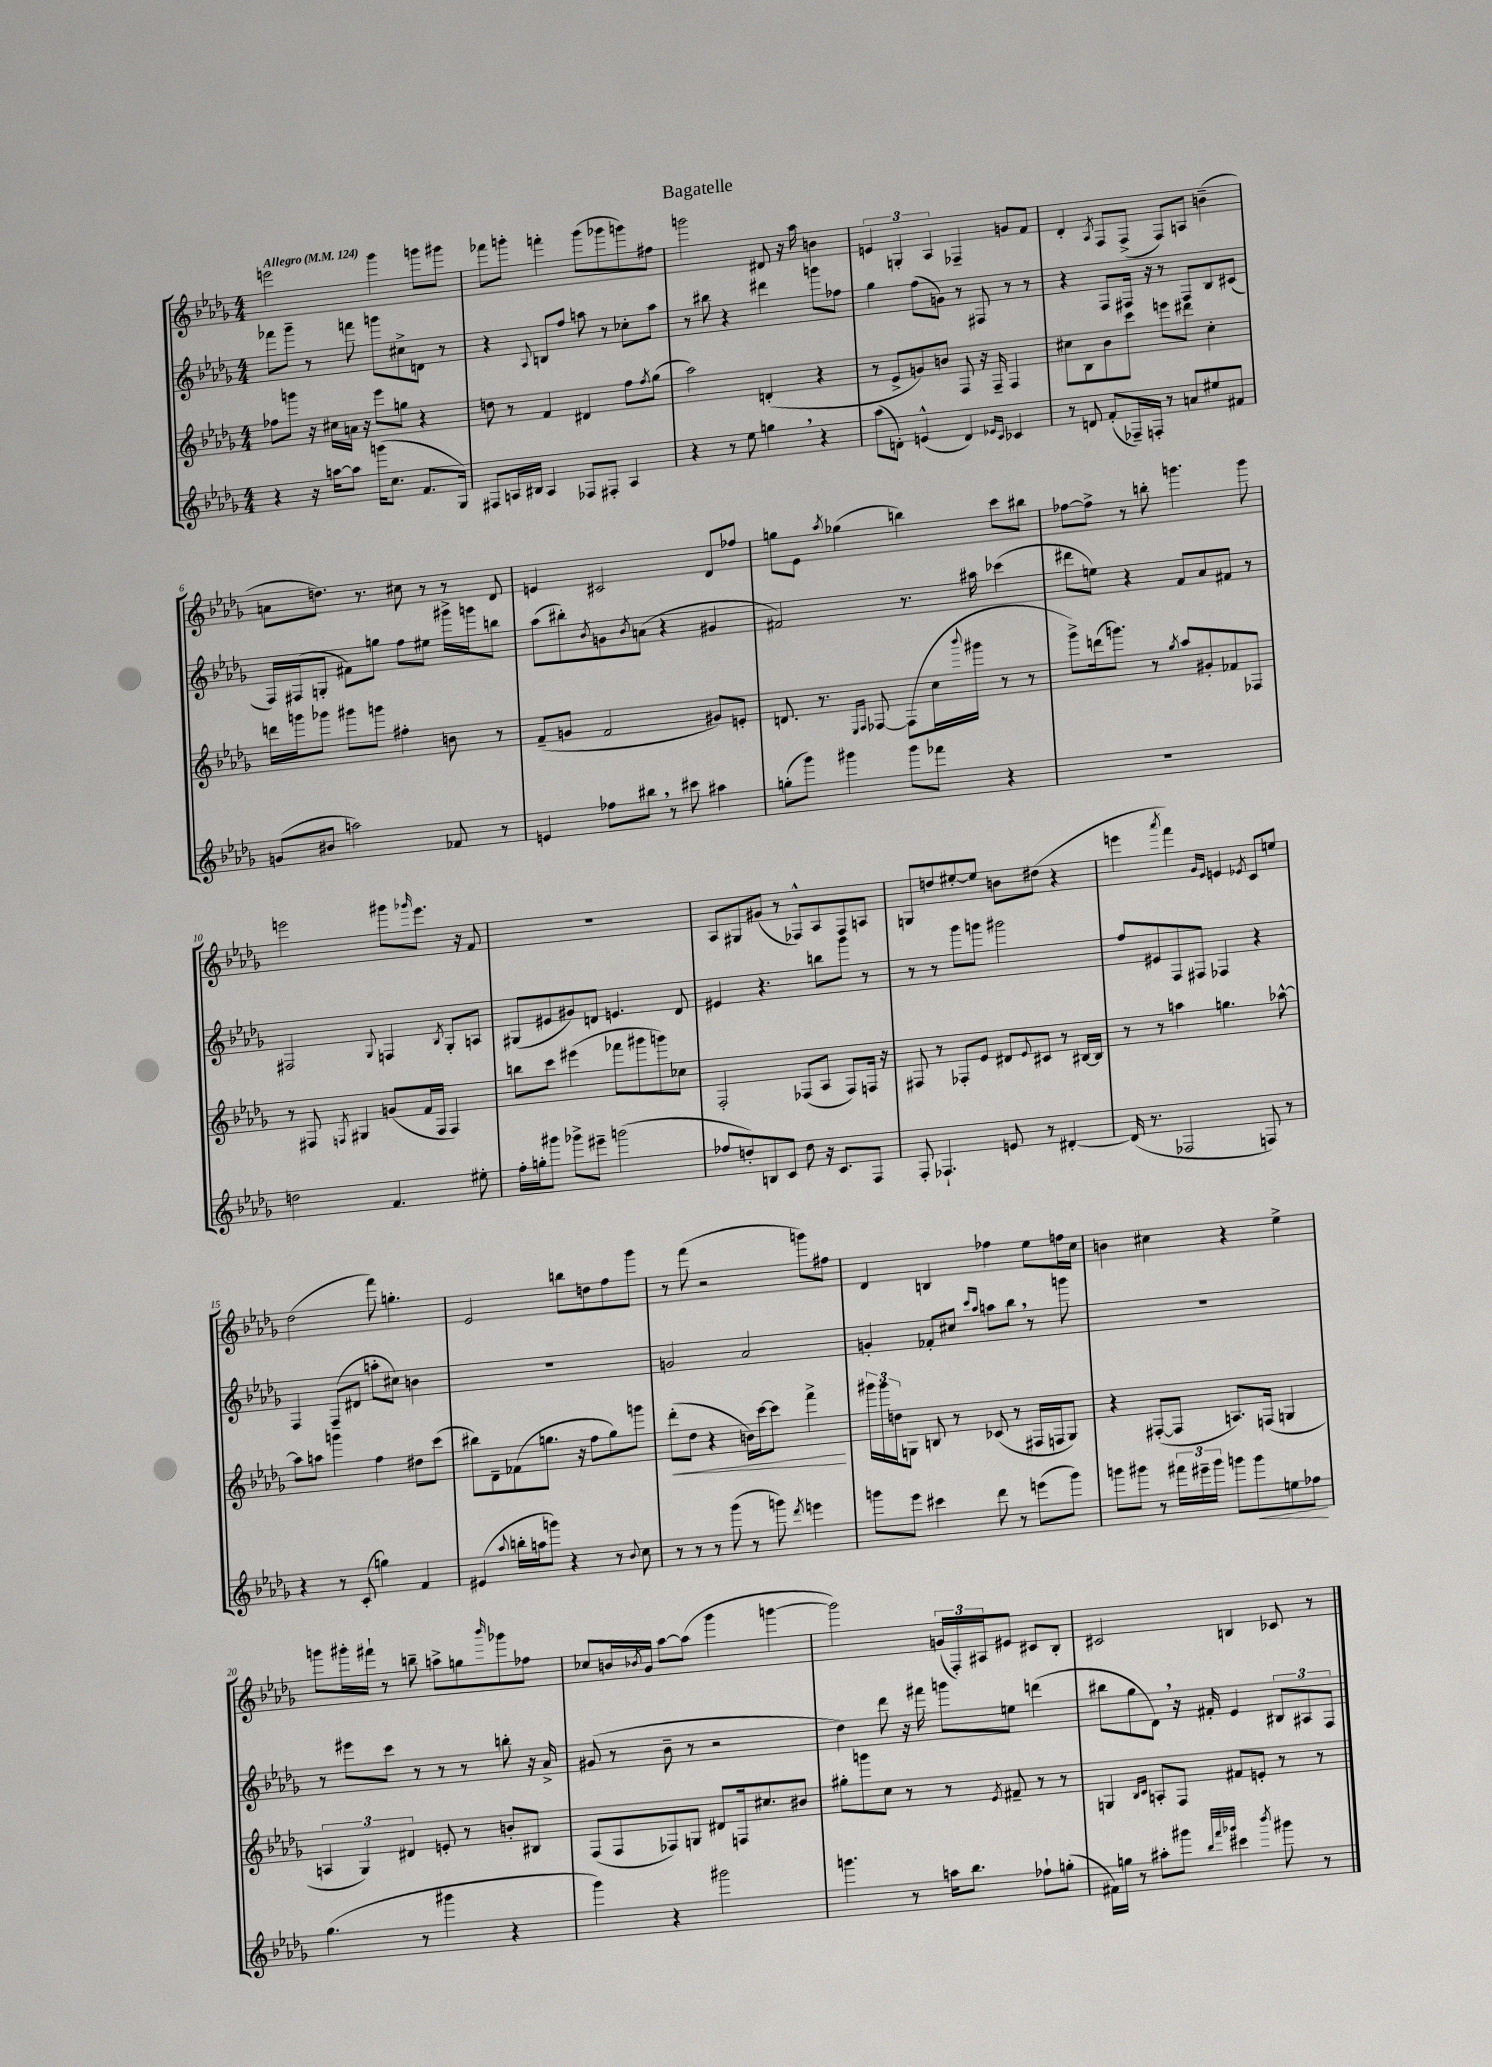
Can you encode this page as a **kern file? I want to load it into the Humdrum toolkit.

**kern	**kern	**kern	**kern
*staff4	*staff3	*staff2	*staff1
*clefG2	*clefG2	*clefG2	*clefG2
*k[b-e-a-d-g-]	*k[b-e-a-d-g-]	*k[b-e-a-d-g-]	*k[b-e-a-d-g-]
*M4/4	*M4/4	*M4/4	*M4/4
*MM124	*MM124	*MM124	*MM124
4r	8ff-	8fff-	2eee
.	8ggg	8ggg-~	.
16r	16r	8r	.
[16aa	16cc#	.	.
8aa]	16a	8fff	.
.	16r	.	.
(16ggg	8eee-	8ggg	4ggg-
8.cc	.	.	.
.	8gg	8cc#^	.
8.f	4r	8d	8ggg
.	.	8r	8ggg#
16G-)	.	.	.
=	=	=	=
8F#	8dd	4r	8fff-
16A	8r	.	8ggg'
16B#	.	.	.
.	.	8qqA-	.
4A	4f	8B	4fff'
.	.	8ff	.
8F-	4d#	8aa	(8ggg
8F#'	.	8r	8ggg-
4A	8ff	8cc-'	8ggg)
.	8qff	.	.
.	(8gg-	8aa	8ff#
=	=	=	=
4r	2aa-)	8r	2ggg
.	.	8bb#	.
8r	.	4r	.
8ee-	.	.	.
4gg	(4d'	4ddd#	8d#
.	.	.	16r
.	.	.	16aa-
4r	4r	8ggg	4b
.	.	8ff-	.
=	=	=	=
(8aa-	8r	4gg-	6e
8d')	8e-^	.	.
.	.	.	6G'
(4e^^	8g)	(8ff	.
.	.	.	6A-
.	8b	8g)	.
4d)	8F	8r	4F-~
.	16r	8F#	.
.	16F~	.	.
16qqe-	.	.	.
16qqc	.	.	.
4c-	4F	8r	8g
.	.	8r	8f
=	=	=	=
8r	8cc#	4r	4d-'
8d	8B-	.	.
.	.	.	8qA-
(8f'	8b-	8F	8F
16F-~)	8ccc	16F#	(8F^
16F'	.	16r	.
8r	8eee	8r	8F)
8a	8ddd#	8F#	8A
8ee#	4cc#'	8B-	(4b~
8f#	.	(8c#	.
=	=	=	=
(8g	16ddd	16F)	8a
.	16ggg	(16F#	.
8b#	8ggg-	8G'	8.dd)
2aa)	8ggg#	8f#)	.
.	.	.	8.r
.	8ggg	8gg	.
.	4ff#'	8ff	8cc#
.	.	8ee#	8r
8f-	8b	16ggg#^	8r
.	.	16ggg	.
8r	8r	8bb	8d-
=	=	=	=
4e	(8f~	(8aa-	4e
.	8g	8bb#')	.
.	.	8qb-	.
8ff-	2f	8g	2c#
.	.	8qb-	.
8bb#	.	(8a	.
8r	.	4r	.
8ccc#	.	.	.
4aa#	8g#)	4g#	8d-
.	8e'	.	8ff-
=	=	=	=
(8gg'	8.d	2f#)	8gg
8ggg-)	.	.	8e-
.	8.r	.	.
.	.	.	8qaa-
4ggg#	.	.	(4gg-
.	16qqE-	.	.
.	16qqF	.	.
.	[8F-	.	.
8ggg#	(8F-]	8.r	4bb)
8fff-	16cc	.	.
.	8qqbbb-	.	.
.	16ggg#	16aa#	.
4r	8r	(4ccc-	8ccc
.	8r	.	8bb#
=	=	=	=
1r	8ggg-^)	8ddd#	[8ff-
.	(16ddd	8ee)	8ff-^]
.	8.ggg)	.	.
.	.	4r	8r
.	8r	.	8bb'
.	8qgg-	.	.
.	8aa-	8f	4.ggg
.	8g#'	8a-	.
.	8f-	8f#	.
.	8F-	8r	8ggg
=	=	=	=
2dd	8r	2F#	2eee
.	8F#	.	.
.	8qF	.	.
.	4G#	.	.
.	.	8qqG-	.
4.f	(8g	4F	8ggg#
.	.	.	16qqggg-
.	16f	.	8.eee
.	16F	.	.
.	.	8qB-	.
.	4F)	8G-'	.
.	.	.	16r
8ee#'	.	8A	8f
=	=	=	=
16ff'	8bb	(8G#	1r
16gg'	.	.	.
8ggg#	8ccc	8e#	.
8ggg-^	(4eee#	8g#)	.
8eee#~	.	8d	.
(2ggg	8fff-	4.e	.
.	8ggg#	.	.
.	8ggg)	.	.
.	8cc-	8d	.
=	=	=	=
8ff-	2F'	4e#	8A-
8dd')	.	.	8G#
8B	.	4.r	(8g#
8c	.	.	8r
8dd	(8F-	.	8F-^^)
16r	8A-	8bb	8A-
8.c	.	.	.
.	8F-)	8ggg-	8F-
8F	16F	8r	8A
.	16r	.	.
=	=	=	=
8F'	8F#	8r	8G
4.F-`	8r	8r	8dd
.	8F-'	8ggg-	[8ee#'
.	8e-	8ggg	8ee#]
8e	8d#	2ggg#	8b
.	8qqe-	.	.
8r	8c#	.	(8dd#
[4d#'	8r	.	4r
.	[16B#	.	.
.	16B#]	.	.
=	=	=	=
(16d#]	8r	8ff	4eee
8.r	.	.	.
.	8r	8e#	.
.	.	.	8qaaa-
2F-	4aa	8F	4fff)
.	.	8F#	.
.	.	.	16qqg-
.	.	.	16qqe-
.	4.gg	4F-	4e
.	.	.	8qe-
8F)	.	4r	8c
8r	[8aa-^^	.	8ee
=	=	=	=
4r	8aa-]	4F	(2dd-
.	8aa	.	.
8r	4ggg	(8F~	.
(8c'	.	8d#	.
4gg)	4ff	8aa'	8fff)
.	.	8cc#)	4.gg'
4f	8dd#	4b	.
.	(8ccc	.	.
=	=	=	=
(4e#	8bb#)	1r	2e-
.	8d-~	.	.
8qqaa-	.	.	.
16bb'	(8f-	.	.
16aa	.	.	.
8ggg)	8.gg	.	.
4r	.	.	8bb
.	16r	.	.
.	8ff	.	8dd
8r	8gg)	.	8ff
8qqb-	.	.	.
8cc	8ggg	.	8ggg-
=	=	=	=
8r	(8ddd-'	2g	8r
8r	8dd-	.	(8fff
8r	4r	.	2r
(8ggg-	.	.	.
8r	16b)	2a-	.
.	[16ccc	.	.
8ggg)	8ccc]	.	.
8qddd-	.	.	.
4eee	4fff^	.	8ggg)
.	.	.	8ff#
=	=	=	=
8ggg	24ggg#	4g'	4d-
.	24ggg#	.	.
.	24dd	.	.
8eee-	8G	.	.
4ccc#	8B	8f-'	4B
.	8r	8cc#	.
.	.	16qqccc	.
.	.	16qqaa-	.
8ddd-	(8c-	8aa	4ff-
8r	8r	8bb-	.
(8eee	16F#	8r	8ee-
.	16F	.	.
8ggg)	8G)	8ggg	16ff
.	.	.	16cc
=	=	=	=
8ggg	4r	1r	4b
8ggg#	.	.	.
8r	([8F#'	.	4cc#
24fff#	8F#]	.	.
24eee#~	.	.	.
24ggg#	.	.	.
8ggg	8.A)	.	4r
8ggg	.	.	.
.	(16F	.	.
8ee	4G	.	4ee-^
8ff-	.	.	.
=	=	=	=
(4.gg-	6A	8r	8ggg
.	.	8eee#	16ggg#'
.	6G-)	.	.
.	.	.	16fff#`
.	.	8ccc	8r
.	6d#	.	.
8r	.	8r	8bb~
4ggg#	8e'	8r	8aa^
.	8r	8r	8gg
.	.	.	16qqbbb-
4r	8b'	8bb'	8ggg-
.	8B#	16r	8ff-
.	.	16a-^	.
=	=	=	=
4ggg-)	(8F	(8g#	8cc-
.	8F	8r	16b
.	.	.	8qb-
.	.	.	16g-
4r	8F-)	8b-~	[8aa-
.	8G	8r	(8aa-]
2ggg#	8d#	2r	4ggg-
.	16F	.	.
.	8.cc#	.	.
.	.	.	[4ggg
.	8b#	.	.
=	=	=	=
4.ggg	8gg#'	4dd-)	2ggg])
.	8ggg	.	.
.	8cc	8ddd-	.
8r	8r	16r	.
.	.	16fff#	.
16aa	8r	8ggg	(24g
.	.	.	24F')
8.bb-	.	.	.
.	.	.	24A#
.	8qe-	.	.
.	8f#~	8ee	8e#
8ff-`	8r	(4ddd	8c#
(8gg'	8r	.	8B-'
=	=	=	=
16f#)	4G	8bb#	2c#
16gg	.	.	.
8r	.	8gg-	.
.	16qqB-	.	.
.	16qqc	.	.
8aa#'	8A'	8d-)	.
8ggg#	8F	16r	.
.	.	16f#'	.
32qqbb-	.	.	.
32qqfff	.	.	.
32qqggg-	.	.	.
4ccc#	8f#	4e-	4B
.	8e'	.	.
8qbbb-	.	.	.
8ggg#	8r	12B#	8c-
.	.	12A#	.
8r	8r	.	8r
.	.	12F	.
==	==	==	==
*-	*-	*-	*-
